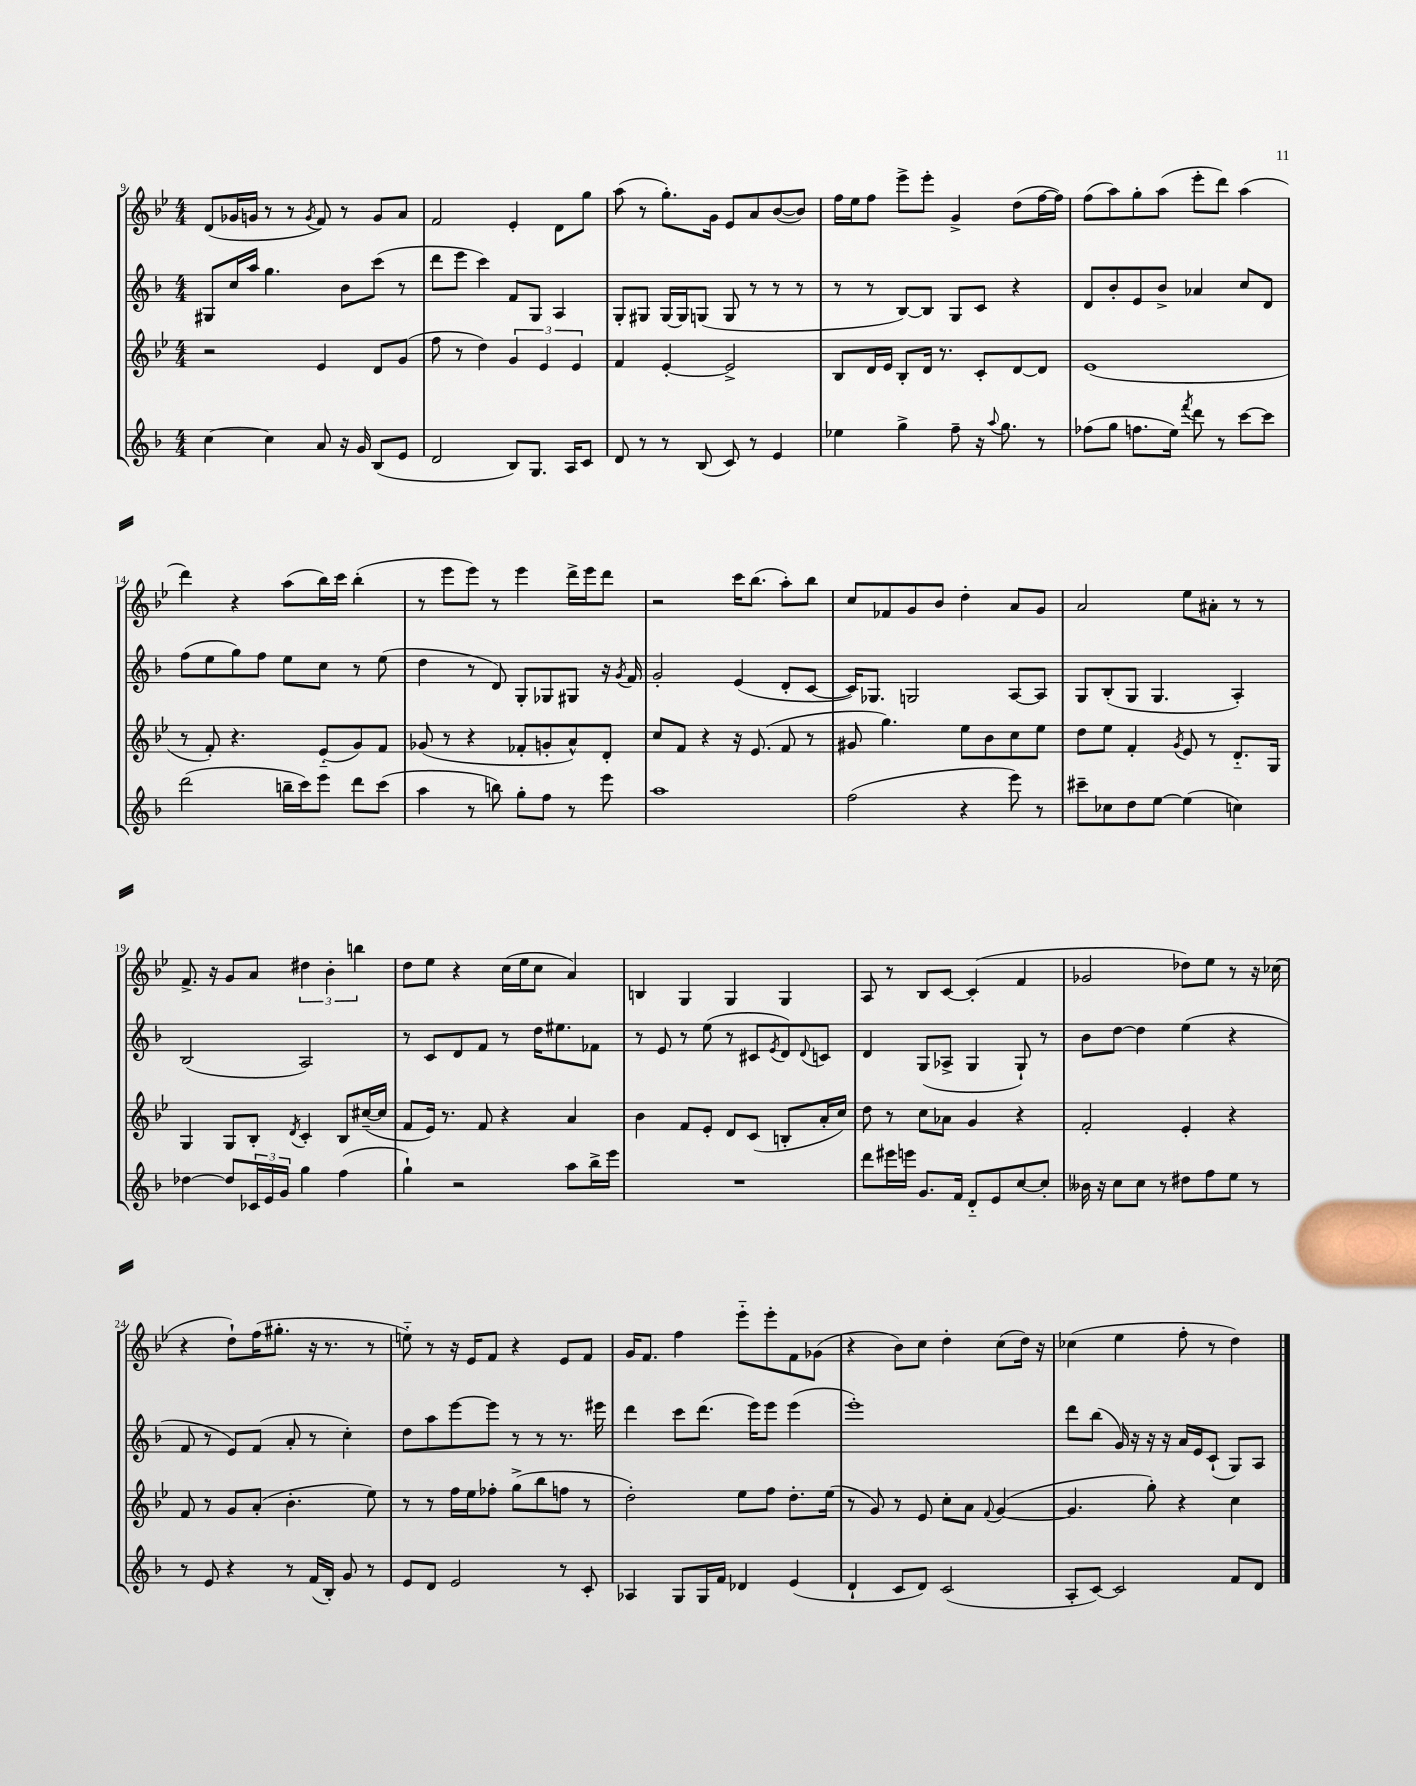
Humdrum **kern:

**kern	**kern	**kern	**kern
*part4	*part3	*part2	*part1
*staff4	*staff3	*staff2	*staff1
*clefG2	*clefG2	*clefG2	*clefG2
*k[b-]	*k[b-e-]	*k[b-]	*k[b-e-]
*M4/4	*M4/4	*M4/4	*M4/4
=9	=9	=9	=9
[4cc\	2r	8G#X/L	(8d/L
.	.	16cc/L	16g-X/L
.	.	16aa/JJ	16gn/JJ
4cc\]	.	4.gg\	8r
.	.	.	8r
.	.	.	8qg/
8a/	4e-/	.	8f/)
16r	.	8b-\L	8r
16g/	.	.	.
(8B-/L	8d/L	(8ccc\J	8g/L
8e/J	(8g/J	8r	8a/J
=10	=10	=10	=10
2d/	8ff\	8ddd\L	2f/
.	8r	8eee\J	.
.	4dd\)	4ccc\)	.
8B-/L)	6g/	8f/L	4e-'/
8.G/J	.	8G/J	.
.	6e-/	.	.
.	.	4A/	8d\L
16A/KL	.	.	.
.	6e-/	.	.
8c/J	.	.	8gg\J
=11	=11	=11	=11
8d/	4f/	8G'/L	(8aa\
8r	.	8G#X/J	8r
8r	[4e-'/	[16G#/LL	8.gg'\L)
.	.	16G#/J]	.
(8B-/	.	(8Gn/J	.
.	.	.	16g\Jk
8c/)	2e-^/]	8G/	8e-/L
8r	.	8r	8a/
4e/	.	8r	([8b-/
.	.	8r	8b-/J])
=12	=12	=12	=12
4ee-X\	8B-/L	8r	16ff\LL
.	.	.	16ee-\J
.	16d/L	8r	8ff\J
.	16e-/JJ	.	.
4gg^\	8B-'/L	[8B-/L)	8eee-^\L
.	16d/Jk	8B-/J]	8eee-'\J
.	8.r	.	.
8ff~\	.	8G/L	4g^/
16r	8c'/L	8c/J	.
8qqaa/	.	.	.
8.gg\	.	.	.
.	[8d/	4r	(8dd\L
8r	8d/J]	.	[16ff\L
.	.	.	16ff\JJ])
=13	=13	=13	=13
(8ff-X\L	(1e-	8d/L	(8ff\L
8gg\J	.	8b-'/	8aa\)
8.ffn\L	.	8e/	8gg'\
.	.	8b-^/J	(8aa\J
16ee\Jk)	.	.	.
8qfff/	.	.	.
8ddd\	.	4a-X/	8eee-'\L
8r	.	.	8ddd\J)
[8ccc\L	.	8cc/L	(4aa\
8ccc\J]	.	8d/J	.
!!LO:LB:g=z
=14	=14	=14	=14
(2ddd\	8r	(8ff\L	4ddd\)
.	8f'/)	8ee\	.
.	4.r	8gg\)	4r
.	.	8ff\J	.
16bbn~\LL	.	8ee\L	(8aa\L
16ccc\J)	.	.	.
8eee\J	(8e-/L	8cc\J	16bb-\L)
.	.	.	16ccc\JJ
8ddd\L	8g/)	8r	(4bb-'\
(8ccc\J	8f/J	(8ee\	.
=15	=15	=15	=15
4aa\	(8g-X/	4dd\	8r
.	8r	.	8eee-\L
8r	4r	8r	8eee-\J)
8bbn\)	.	8d/)	8r
8gg'\L	8f-X'/L	8G'/L	4eee-\
8ff\J	8gn'/	8G-X/	.
8r	8a^^/)	8G#X/J	16ddd^\LL
.	.	.	16eee-\J
8eee\	8d'/J	16r	8ddd\J
.	.	8qg/	.
.	.	16f/	.
=16	=16	=16	=16
1aa	8cc/L	2g'/	2r
.	8f/J	.	.
.	4r	.	.
.	16r	(4e/	16ccc\KL
.	(8.e-/	.	(8.bb-\J
.	8f/	8d'/L	8aa'\L)
.	8r	[8c/J	8bb-\J
=17	=17	=17	=17
(2ff\	8g#X/	16c/KL])	8cc/L
.	.	8.G-X/J	.
.	4.gg\)	.	8f-X/
.	.	2Gn/	8g/
.	.	.	8b-/J
4r	8ee-\L	.	4dd'\
.	8b-\	.	.
8eee\)	8cc\	[8A/L	8a/L
8r	8ee-\J	8A/J]	8g/J
=18	=18	=18	=18
8ccc#X~\L	8dd\L	8G/L	2a/
8cc-X\	8ee-\J	(8B-'/	.
8dd\	4f'/	8G/J	.
[8ee\J	.	4.G/	.
.	8qg/	.	.
(4ee\]	8e-/	.	8ee-\L
.	8r	.	8a#X'\J
4ccn\)	8.d/L	4A'/)	8r
.	.	.	8r
.	16G/Jk	.	.
!!LO:LB:g=z
=19	=19	=19	=19
[4dd-X\	4G/	(2B-/	8.f^/
.	.	.	16r
8dd-/L]	8G/L	.	8g/L
24c-X/L	8B-'/J	.	8a/J
24e/	.	.	.
24g/JJ	.	.	.
.	8qd/	.	.
4gg\	4c'/	2A/)	6dd#X\
.	.	.	6b-'\
(4ff\	8B-/L	.	.
.	.	.	6bbn\
.	([16cc#X~/L	.	.
.	16cc#/JJ]	.	.
=20	=20	=20	=20
4gg`\)	8f/L	8r	8dd\L
.	16e-/Jk)	8c/L	8ee-\J
.	8.r	.	.
2r	.	8d/	4r
.	8f/	8f/J	.
.	4r	8r	(16cc\LL
.	.	.	16ee-\J
.	.	16dd\KL	8cc\J
.	.	8.ee#X\	.
8aa\L	4a/	.	4a/)
16bb-^\L	.	8f-X\J	.
16eee\JJ	.	.	.
=21	=21	=21	=21
1r	4b-\	8r	4Bn/
.	.	8e/	.
.	8f/L	8r	4G/
.	8e-'/J	(8ee\	.
.	8d/L	8r	4G/
.	(8c/J	8c#X/L	.
.	.	8qe/	.
.	8Bn'/L	8d/)	4G/
.	.	8qqd/	.
.	16a'/L	8cn/J	.
.	16cc/JJ)	.	.
=22	=22	=22	=22
8ddd\L	8dd\	4d/	8A/
16eee#X\L	8r	.	8r
16eeen\JJ	.	.	.
8.g/L	8cc\L	(8G/L	8B-/L
.	8a-X\J	8A-X^/J	[8c/J
16f/Jk	.	.	.
8d/L	4g/	4G/	(4c'/]
8e/	.	.	.
[8cc/	4r	8G`/)	4f/
8cc'/J]	.	8r	.
=23	=23	=23	=23
16b--X\	2f'/	8b-\L	2g-X/
16r	.	.	.
8cc\L	.	[8dd\J	.
8cc\J	.	4dd\]	.
8r	.	.	.
8dd#X\L	4e-'/	(4ee\	8dd-X\L)
8ff\	.	.	8ee-\J
8ee\J	4r	4r	8r
8r	.	.	16r
.	.	.	(16cc-X\
!!LO:LB:g=z
=24	=24	=24	=24
8r	8f/	8f/	4r
8e/	8r	8r	.
4r	8g/L	8e/L)	8dd`\L)
.	(8a'/J	(8f/J	(16ff\K
.	.	.	8.gg#X'\J
8r	4.b-'\	8a'/	.
(16f/LL	.	8r	16r
16B-'/JJ)	.	.	8.r
8g/	.	4cc'\)	.
8r	8ee-\)	.	8r
=25	=25	=25	=25
8e/L	8r	8dd\L	8een\)
8d/J	8r	8aa\	8r
2e/	16ff\LL	[8eee\	16r
.	16ee-\J	.	16e-/KL
.	8ff-X'\J	8eee\J]	8f/J
.	(8gg^\L	8r	4r
.	8bb-\	8r	.
8r	8ffn\J	8.r	8e-/L
8c'/	8r	.	8f/J
.	.	16eee#X\	.
=26	=26	=26	=26
4A-X/	2dd'\)	4ddd\	16g/KL
.	.	.	8.f/J
8G/L	.	8ccc\L	4ff\
16G/L	.	(8.ddd\J	.
16f/JJ	.	.	.
4d-X/	8ee-\L	.	8eee-\L
.	.	16eee\KL)	.
.	8ff\J	8eee\J	8eee-'\
(4e/	8.dd'\L	(4eee\	8f\
.	.	.	(8g-X\J
.	(16ee-\Jk	.	.
=27	=27	=27	=27
4d`/	8r	1eee')	4r
.	8g/)	.	.
8c/L	8r	.	8b-\L)
8d/J)	8e-/	.	8cc\J
(2c/	8cc'\L	.	4dd'\
.	8a\J	.	.
.	8qqf/	.	.
.	([4g/	.	(8cc\L
.	.	.	16dd\Jk)
.	.	.	16r
=28	=28	=28	=28
8A'/L	4.g/]	8ddd\L	(4cc-X\
[8c/J)	.	(8bb-\J	.
2c/]	.	16g/)	4ee-\
.	.	16r	.
.	8gg'\)	16r	.
.	.	16r	.
.	4r	16a/LL	8ff'\
.	.	16e/J	.
.	.	(8c`/J	8r
8f/L	4cc\	8G/L)	4dd\)
8d/J	.	8A/J	.
==	==	==	==
*-	*-	*-	*-
